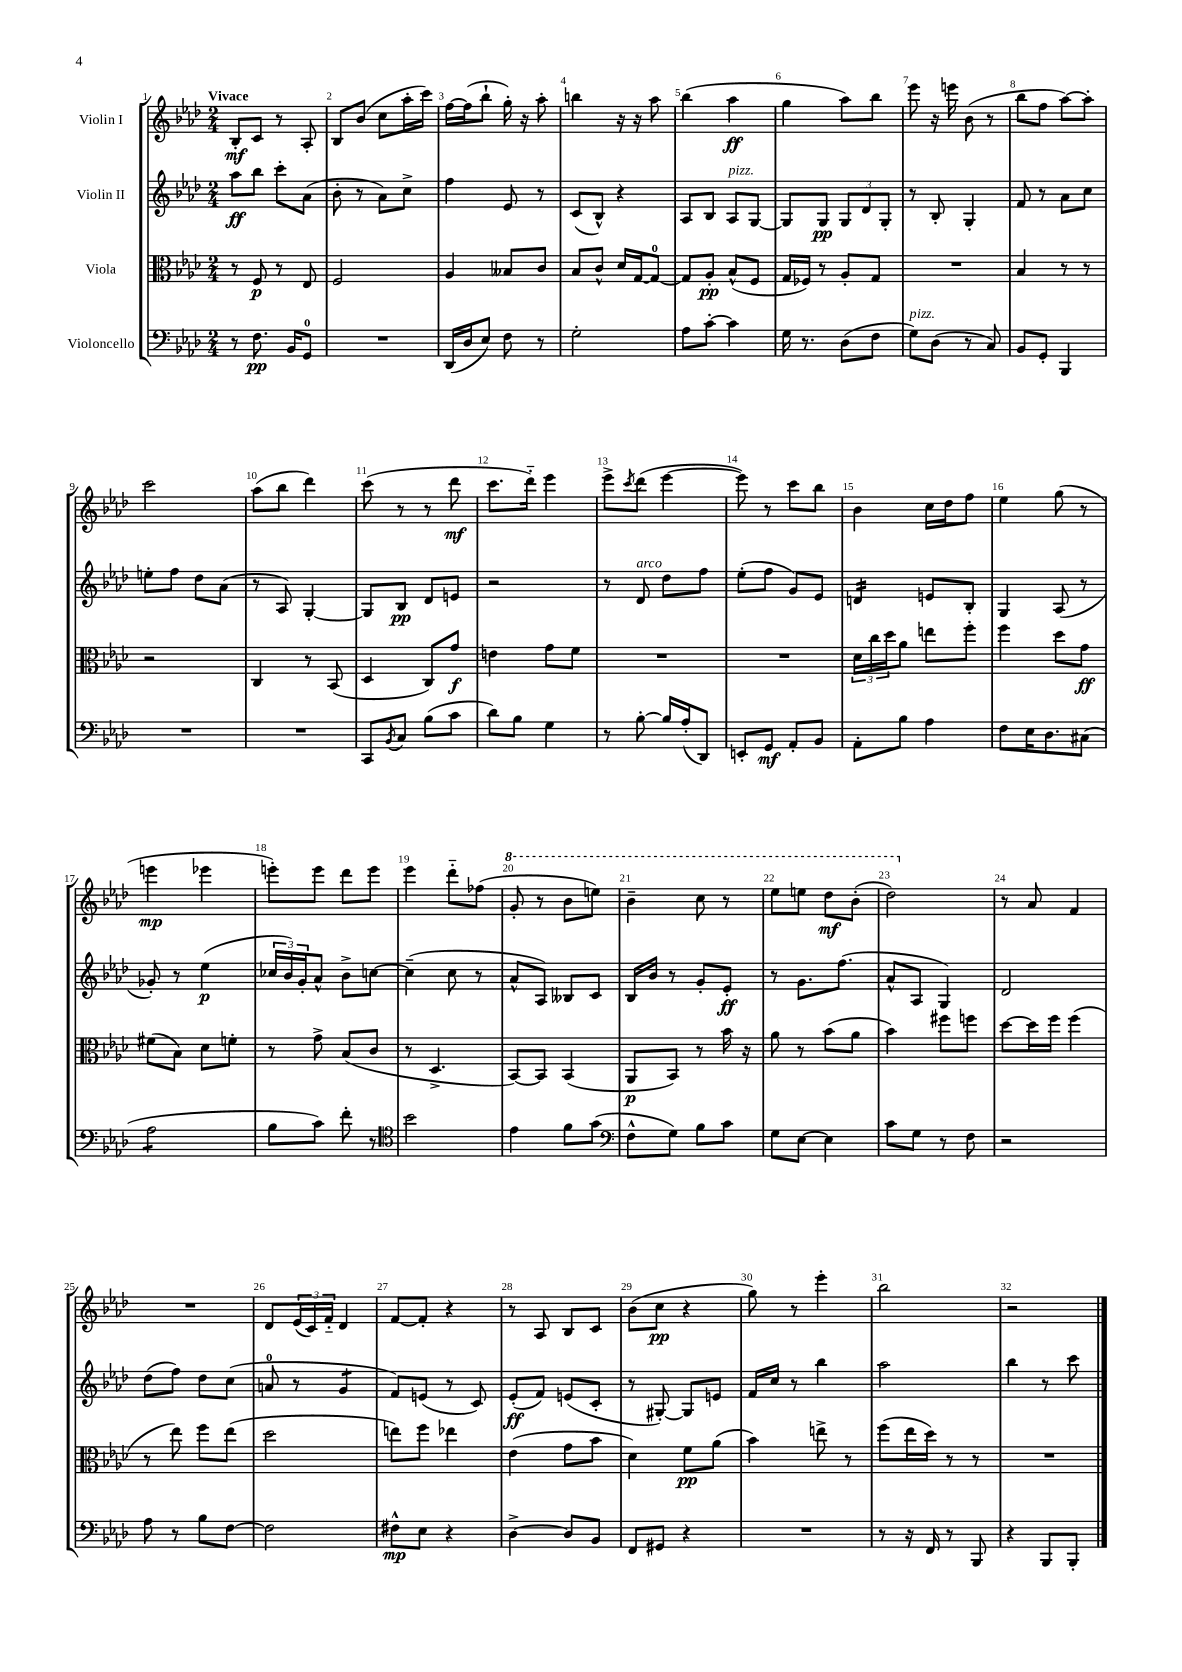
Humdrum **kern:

**kern	**dynam	**kern	**dynam	**kern	**dynam	**kern	**dynam
*part4	*part4	*part3	*part3	*part2	*part2	*part1	*part1
*staff4	*staff4	*staff3	*staff3	*staff2	*staff2	*staff1	*staff1
*I"Violoncello	*	*I"Viola	*	*I"Violin II	*	*I"Violin I	*
*clefF4	*	*clefC3	*	*clefG2	*	*clefG2	*
*k[b-e-a-d-]	*	*k[b-e-a-d-]	*	*k[b-e-a-d-]	*	*k[b-e-a-d-]	*
*M2/4	*	*M2/4	*	*M2/4	*	*M2/4	*
=1	=1	=1	=1	=1	=1	=1	=1
!	!	!	!	!	!	!LO:TX:a:B:t=Vivace	!
8r	.	8r	.	8aa-\L	ff	8B-'/L	mf
8.F\	pp	8F/	p	8bb-\J	.	8c/J	.
.	.	8r	.	8ccc'\L	.	8r	.
16BB-/KL	.	.	.	.	.	.	.
8GG/J	.	8E-/	.	(8a-\J	.	8A-'/	.
=2	=2	=2	=2	=2	=2	=2	=2
2r	.	2F/	.	8b-'\	.	8B-/L	.
.	.	.	.	8r	.	(8b-/J	.
.	.	.	.	8a-\L)	.	8cc\L	.
.	.	.	.	8cc^\J	.	16aa-'\L	.
.	.	.	.	.	.	16ccc\JJ)	.
=3	=3	=3	=3	=3	=3	=3	=3
(16DD-/LL	.	4A-/	.	4ff\	.	[16ff\LL	.
16D-/J	.	.	.	.	.	(16ff\J]	.
8E-/J)	.	.	.	.	.	8bb-`\J	.
8F\	.	8B--X/L	.	8e-/	.	16gg'\)	.
.	.	.	.	.	.	16r	.
8r	.	8c/J	.	8r	.	8aa-'\	.
=4	=4	=4	=4	=4	=4	=4	=4
2G'\	.	8B-/L	.	(8c/L	.	4bbn\	.
.	.	8c^^/J	.	8B-^^/J)	.	.	.
.	.	16d-/LL	.	4r	.	16r	.
.	.	[16G/J	.	.	.	16r	.
.	.	8G/J_	.	.	.	8aa-\	.
=5	=5	=5	=5	=5	=5	=5	=5
8A-\L	.	8G/L]	.	8A-/L	.	(4bb-\	.
[8c'\J	.	8A-'/J	pp	8B-/J	.	.	.
!	!	!	!	!LO:TX:a:i:t=pizz.	!	!	!
4c\]	.	(8B-^^/L	.	8A-/L	.	4aa-\	ff
.	.	8F/J	.	[8G/J	.	.	.
=6	=6	=6	=6	=6	=6	=6	=6
16G\	.	16G/LL	.	8G/L]	.	4gg\	.
8.r	.	16F-X/JJ)	.	.	.	.	.
.	.	8r	.	8G/J	pp	.	.
(8D-\L	.	8A-'/L	.	12G/L	.	8aa-\L)	.
.	.	.	.	12d-/	.	.	.
8F\J	.	8G/J	.	.	.	8bb-\J	.
.	.	.	.	12G'/J	.	.	.
=7	=7	=7	=7	=7	=7	=7	=7
!LO:TX:a:i:t=pizz.	!	!	!	!	!	!	!
8G\L)	.	2r	.	8r	.	8eee-\	.
(8D-\J	.	.	.	8B-'/	.	16r	.
.	.	.	.	.	.	16eeen\	.
8r	.	.	.	4G'/	.	(8b-\	.
8C/)	.	.	.	.	.	8r	.
=8	=8	=8	=8	=8	=8	=8	=8
8BB-/L	.	4B-/	.	8f/	.	8bb-\L	.
8GG'/J	.	.	.	8r	.	8ff\J	.
4BBB-/	.	8r	.	8a-\L	.	[8aa-\L)	.
.	.	8r	.	8cc\J	.	8aa-'\J]	.
!!LO:LB:g=z
=9	=9	=9	=9	=9	=9	=9	=9
2r	.	2r	.	8een'\L	.	2ccc\	.
.	.	.	.	8ff\J	.	.	.
.	.	.	.	8dd-\L	.	.	.
.	.	.	.	(8a-\J	.	.	.
=10	=10	=10	=10	=10	=10	=10	=10
2r	.	4C/	.	8r	.	(8aa-\L	.
.	.	.	.	8A-/)	.	8bb-\J	.
.	.	8r	.	[4G'/	.	4ddd-\)	.
.	.	(8BB-/	.	.	.	.	.
=11	=11	=11	=11	=11	=11	=11	=11
8CC/L	.	4D-/	.	8G/L]	.	(8ccc\	.
8qBB-/	.	.	.	.	.	.	.
8C/J	.	.	.	8B-/J	pp	8r	.
(8B-\L	.	8C/L)	.	8d-/L	.	8r	.
8c\J	.	8g/J	f	8en/J	.	8ddd-\	mf
=12	=12	=12	=12	=12	=12	=12	=12
8d-\L)	.	4en\	.	2r	.	8.ccc\L	.
8B-\J	.	.	.	.	.	.	.
.	.	.	.	.	.	16ddd-\Jk)	.
4G\	.	8g\L	.	.	.	4eee-\	.
.	.	8f\J	.	.	.	.	.
=13	=13	=13	=13	=13	=13	=13	=13
8r	.	2r	.	8r	.	8eee-^\L	.
.	.	.	.	.	.	8qccc/	.
!	!	!	!	!LO:TX:a:i:t=arco	!	!	!
[8B-'\	.	.	.	8d-/	.	(8ddd-\J	.
16B-/LL]	.	.	.	8dd-\L	.	[4eee-\	.
(16A-'/J	.	.	.	.	.	.	.
8DD-/J)	.	.	.	8ff\J	.	.	.
=14	=14	=14	=14	=14	=14	=14	=14
8EEn'/L	.	2r	.	(8ee-'\L	.	8eee-\])	.
8GG/J	mf	.	.	8ff\J	.	8r	.
8AA-'/L	.	.	.	8g/L)	.	8ccc\L	.
8BB-/J	.	.	.	8e-/J	.	8bb-\J	.
=15	=15	=15	=15	=15	=15	=15	=15
*	*	*	*	*tremolo	*	*	*
8AA-'\L	.	24d-\LL	.	16dn/LL	.	4b-\	.
.	.	24cc\	.	.	.	.	.
.	.	.	.	16dn/	.	.	.
.	.	24dd-\J	.	.	.	.	.
8B-\J	.	8a-\J	.	16dn/	.	.	.
.	.	.	.	16dn/JJ	.	.	.
*	*	*	*	*Xtremolo	*	*	*
4A-\	.	8een\L	.	8en/L	.	16cc\LL	.
.	.	.	.	.	.	16dd-\J	.
.	.	8ff'\J	.	8B-'/J	.	8ff\J	.
=16	=16	=16	=16	=16	=16	=16	=16
8F\L	.	4ff\	.	4G/	.	4ee-\	.
16E-\K	.	.	.	.	.	.	.
8.D-\	.	.	.	.	.	.	.
.	.	8dd-\L	.	(8A-/	.	(8gg\	.
(8C#X\J	.	8g\J	ff	8r	.	8r	.
!!LO:LB:g=z
=17	=17	=17	=17	=17	=17	=17	=17
*tremolo	*	*	*	*	*	*	*
8A-\L	.	(8f#X\L	.	8g-X'/)	.	4eeen\	mp
8A-\	.	8B-\J)	.	8r	.	.	.
8A-\	.	8d-\L	.	(4ee-\	p	4eee-X\	.
8A-\J	.	8fn'\J	.	.	.	.	.
*Xtremolo	*	*	*	*	*	*	*
=18	=18	=18	=18	=18	=18	=18	=18
8B-\L	.	8r	.	24cc-X/LL	.	8eeen'\L)	.
.	.	.	.	24b-/)	.	.	.
.	.	.	.	24g'/J	.	.	.
8c\J)	.	8g^\	.	8a-^^/J	.	8eee\J	.
8f'\	.	(8B-/L	.	8b-^\L	.	8ddd-\L	.
8r	.	8c/J	.	[8ccn\J	.	8eee\J	.
=19	=19	=19	=19	=19	=19	=19	=19
*clefC4	*	*	*	*	*	*	*
2b-\	.	8r	.	(4cc~\]	.	4eee-\	.
.	.	4.D-^/	.	.	.	.	.
.	.	.	.	8cc\	.	8ddd-\L	.
.	.	.	.	8r	.	(8ff-X\J	.
=20	=20	=20	=20	=20	=20	=20	=20
*	*	*	*	*	*	*8va	*
4e-\	.	[8BB-/L)	.	8a-^^/L	.	8gg'/	.
.	.	8BB-/J]	.	8A-/J)	.	8r	.
8f\L	.	(4BB-/	.	8B--X/L	.	8bb-\L	.
(8g\J	.	.	.	8c/J	.	8eeen\J)	.
=21	=21	=21	=21	=21	=21	=21	=21
*clefF4	*	*	*	*	*	*	*
8F^^\L	.	8AA-/L	p	16B-/LL	.	4bb-~\	.
.	.	.	.	16b-/JJ	.	.	.
8G\J)	.	8BB-/J)	.	8r	.	.	.
8B-\L	.	8r	.	8g'/L	.	8ccc\	.
8c\J	.	16b-\	.	8e-'/J	ff	8r	.
.	.	16r	.	.	.	.	.
=22	=22	=22	=22	=22	=22	=22	=22
8G\L	.	8a-\	.	8r	.	8eee-\L	.
[8E-\J	.	8r	.	8.g\L	.	8eeen\J	.
4E-\]	.	(8b-\L	.	.	.	8ddd-\L	mf
.	.	.	.	(8.ff\J	.	.	.
.	.	8a-\J	.	.	.	(8bb-'\J	.
=23	=23	=23	=23	=23	=23	=23	=23
8c\L	.	4b-\)	.	8a-^^/L	.	2ddd-\)	.
8G\J	.	.	.	8A-/J	.	.	.
8r	.	8ff#X\L	.	4G/)	.	.	.
8F\	.	8ffn\J	.	.	.	.	.
=24	=24	=24	=24	=24	=24	=24	=24
*	*	*	*	*	*	*X8va	*
2r	.	[8dd-\L	.	2d-/	.	8r	.
.	.	16dd-\L]	.	.	.	8a-/	.
.	.	16ff\JJ	.	.	.	.	.
.	.	(4ff\	.	.	.	4f/	.
!!LO:LB:g=z
=25	=25	=25	=25	=25	=25	=25	=25
8A-\	.	8r	.	(8dd-\L	.	2r	.
8r	.	8ee-\)	.	8ff\J)	.	.	.
8B-\L	.	8ff\L	.	8dd-\L	.	.	.
[8F\J	.	(8ee-\J	.	(8cc\J	.	.	.
=26	=26	=26	=26	=26	=26	=26	=26
2F\]	.	2dd-\	.	8an/	.	8d-/L	.
.	.	.	.	8r	.	(24e-/L	.
.	.	.	.	.	.	24c/)	.
.	.	.	.	.	.	24f/JJ	.
*	*	*	*	*tremolo	*	*	*
.	.	.	.	8g/L	.	4d-/	.
.	.	.	.	8g/J	.	.	.
*	*	*	*	*Xtremolo	*	*	*
=27	=27	=27	=27	=27	=27	=27	=27
8F#X^^\L	mp	8een\L)	.	8f/L)	.	[8f/L	.
8E-\J	.	8ff\J	.	(8en/J	.	8f'/J]	.
4r	.	4ee-X\	.	8r	.	4r	.
.	.	.	.	8c/)	.	.	.
=28	=28	=28	=28	=28	=28	=28	=28
[4D-^\	.	(4e-\	.	(8e-'/L	ff	8r	.
.	.	.	.	8f/J)	.	8A-/	.
8D-/L]	.	8g\L	.	(8en/L	.	8B-/L	.
8BB-/J	.	8b-\J	.	8c'/J	.	8c/J	.
=29	=29	=29	=29	=29	=29	=29	=29
8FF/L	.	4d-\)	.	8r	.	(8b-\L	.
8GG#X/J	.	.	.	[8G#X'/)	.	8cc\J	pp
4r	.	8f\L	pp	8G#/L]	.	4r	.
.	.	(8a-\J	.	8en/J	.	.	.
=30	=30	=30	=30	=30	=30	=30	=30
2r	.	4b-\)	.	16f/LL	.	8gg\)	.
.	.	.	.	16cc/JJ	.	.	.
.	.	.	.	8r	.	8r	.
.	.	8een^\	.	4bb-\	.	4eee-'\	.
.	.	8r	.	.	.	.	.
=31	=31	=31	=31	=31	=31	=31	=31
8r	.	(8ff\L	.	2aa-\	.	2bb-\	.
16r	.	16ee-\L	.	.	.	.	.
16FF/	.	16dd-\JJ)	.	.	.	.	.
8r	.	8r	.	.	.	.	.
8BBB-/	.	8r	.	.	.	.	.
=32	=32	=32	=32	=32	=32	=32	=32
4r	.	2r	.	4bb-\	.	2r	.
8BBB-/L	.	.	.	8r	.	.	.
8BBB-'/J	.	.	.	8ccc\	.	.	.
==	==	==	==	==	==	==	==
*-	*-	*-	*-	*-	*-	*-	*-
